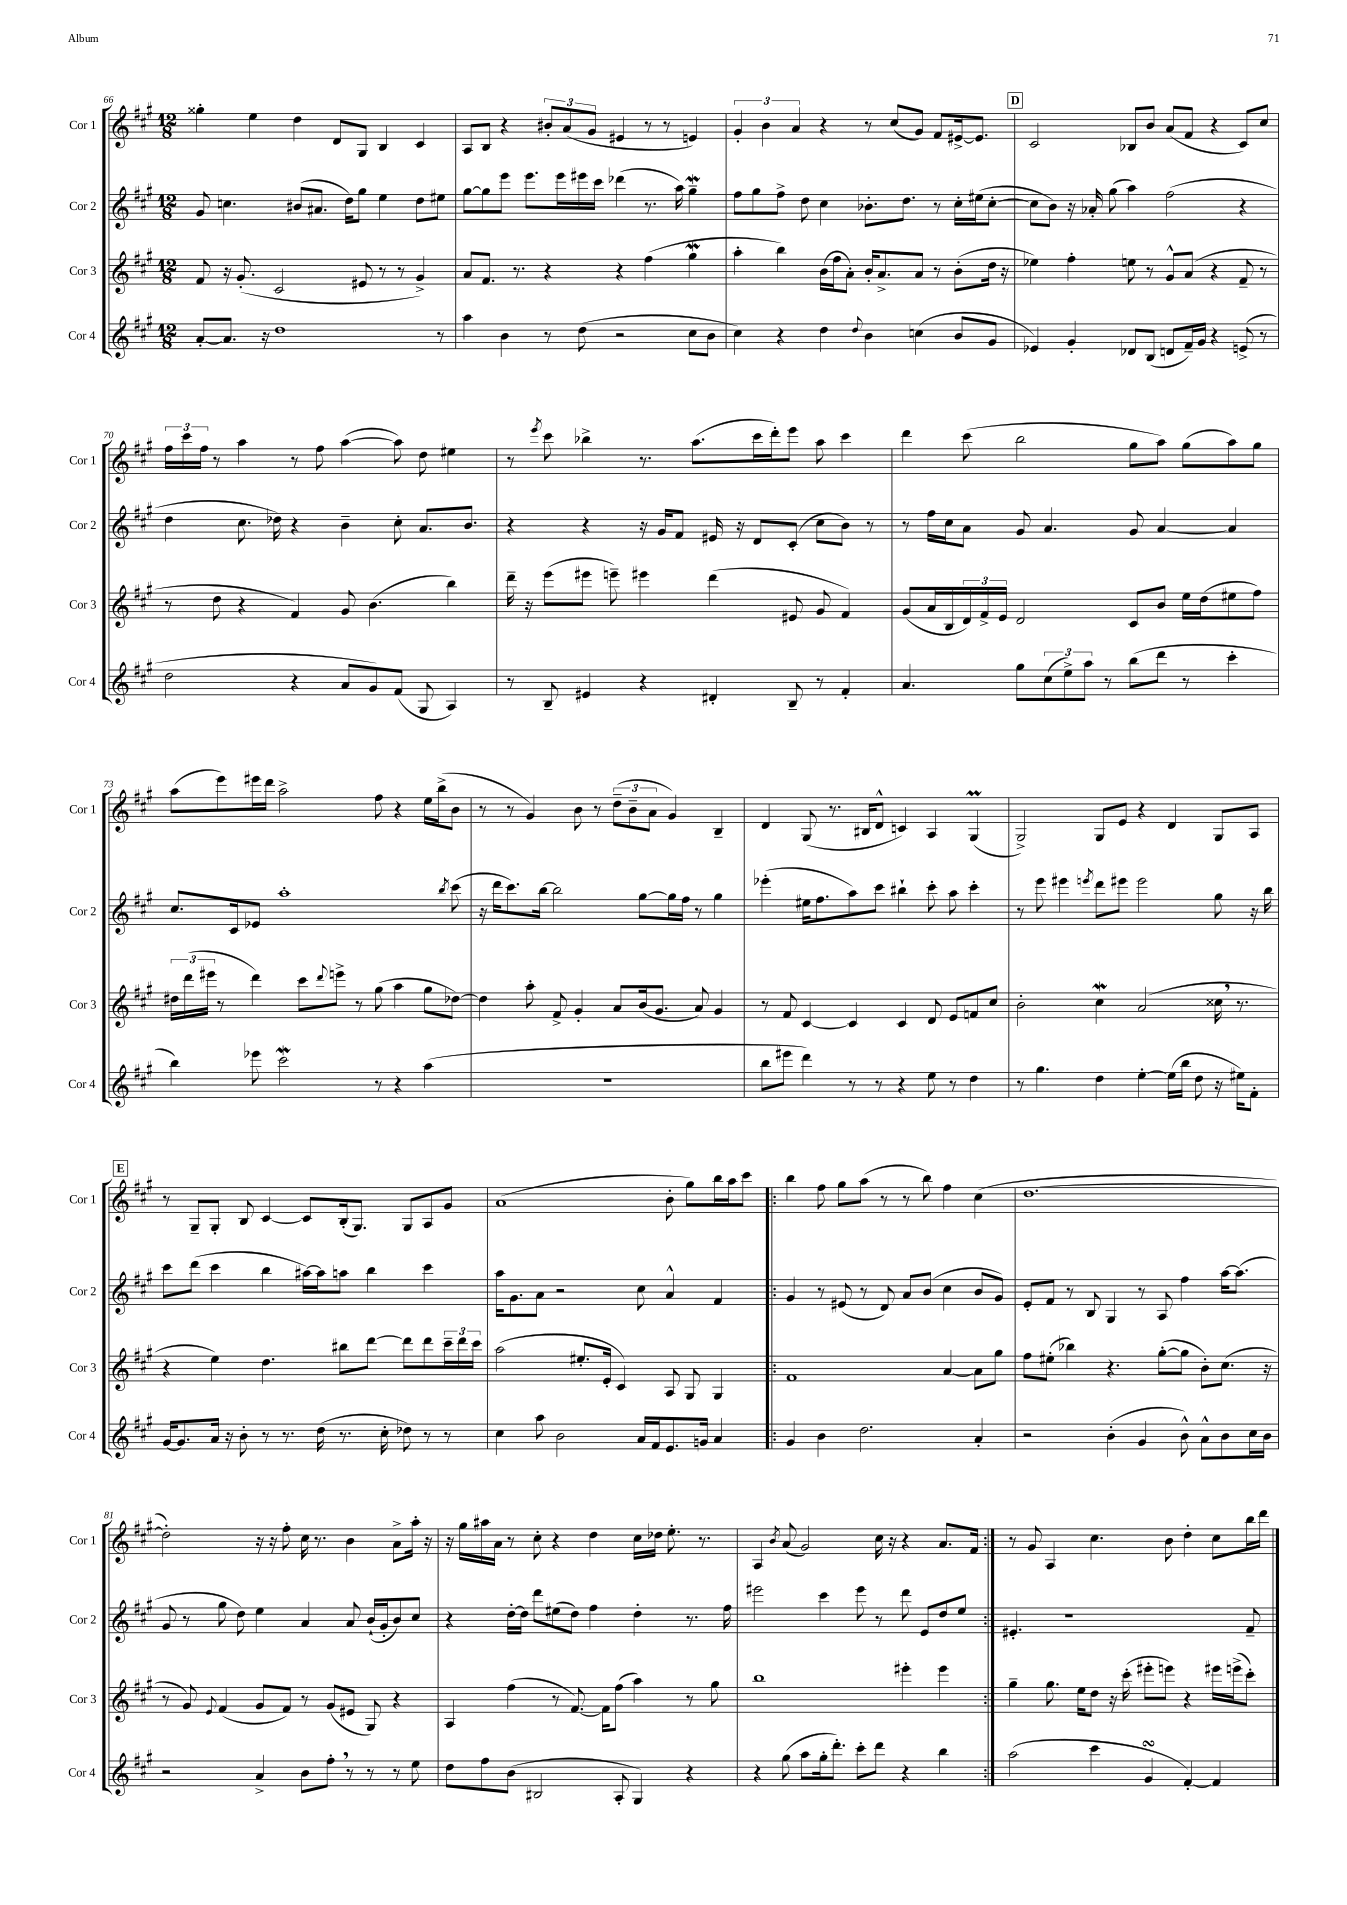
<<
\new StaffGroup <<
\new Staff = "s0" \with { instrumentName = "Cor 1" shortInstrumentName = "Cor 1" } {
    \clef treble \key a \major \numericTimeSignature \time 12/8
    gisis''4-. e''4 d''4 d'8 gis8 b4 cis'4 |
    a8 b8 r4 \tuplet 3/2 { bis'8-. a'8( gis'8 } eis'4 r8 r8 e'4) |
    \tuplet 3/2 { gis'4-. b'4 a'4 } r4 r8 cis''8( gis'8) fis'8 eis'16~-> eis'8. |
    \mark \markup { \box "D" } cis'2 bes8 b'8 a'8( fis'8 r4 cis'8) cis''8 |
    \tuplet 3/2 { fis''16 cis'''16 fis''16 } r8 a''4 r8 fis''8 a''4~( a''8) d''8 eis''4 |
    r8 \acciaccatura { e'''8 } cis'''8 bes''4-> r8. a''8.( cis'''16 d'''16-.) e'''8 a''8 cis'''4 |
    d'''4 cis'''8( b''2 gis''8 a''8) gis''8( a''8) gis''8 |
    a''8( e'''8) eis'''16 d'''16 a''2-> fis''8 r4 e''16 b''16->( b'8 |
    r8 r8 gis'4) b'8 r8 \tuplet 3/2 { d''8--( b'8-- a'8 } gis'4) b4-- |
    d'4 gis8( r8. bis16 d'8-^ c'4) a4 gis4\prall( |
    gis2->) gis8 e'8 r4 d'4 gis8 a8 |
    \mark \markup { \box "E" } r8 gis8-- gis8-. b8 cis'4~ cis'8 b16-.( gis8.) gis8 a8 gis'8 |
    a'1( b'8-. gis''8) b''16 a''16 cis'''8 |
    \repeat volta 2 { b''4 fis''8 gis''8 a''8( r8 r8 b''8) fis''4 cis''4( |
    d''1.~ |
    d''2-.) r16 r16 fis''8-. cis''16 r8. b'4 a'8-> a''16-. r16 |
    r16 gis''16 ais''16 a'16 r8 cis''8-. r4 d''4 cis''16 des''16 e''8.-. r8. |
    a4 \acciaccatura { b'8 } a'8( gis'2) cis''16 r16 r4 a'8. fis'16 | }
    r8 gis'8 a4 cis''4. b'8 d''4-. cis''8 b''16 d'''16 \bar "|." |
}
\new Staff = "s1" \with { instrumentName = "Cor 2" shortInstrumentName = "Cor 2" } {
    \clef treble \key a \major \numericTimeSignature \time 12/8
    gis'8 c''4. bis'8( ais'8. d''16) gis''8 e''4 d''8 eis''8 |
    gis''8~ gis''8 e'''8 e'''8. e'''16 eis'''16 cis'''16 des'''4( r8. a''16) gis''4--\mordent |
    fis''8 gis''8 fis''8-> d''8 cis''4 bes'8.-. d''8. r8 cis''16-. eis''16( cis''8~-. |
    \mark \markup { \box "D" } cis''8 b'8) r16 aes'16-. gis''8( a''4) fis''2( r4 |
    d''4 cis''8. des''16) r4 b'4-- cis''8-. a'8. b'8. |
    r4 r4 r16 gis'16 fis'8 eis'16 r16 d'8 cis'8-.( cis''8 b'8) r8 |
    r8 fis''16 cis''16 a'8 gis'8 a'4. gis'8 a'4~ a'4 |
    cis''8. cis'16 ees'8 a''1-. \acciaccatura { b''8 } cis'''8( |
    r16 d'''16 cis'''8.) b''16~ b''2 gis''8~ gis''16 fis''16 r8 gis''4 |
    ees'''4-.( eis''16 fis''8. a''8) cis'''8 bis''4-! cis'''8-. a''8 cis'''4-. |
    r8 e'''8 eis'''4 \acciaccatura { e'''8 } d'''8 eis'''8 eis'''2 gis''8 r16 b''16 |
    \mark \markup { \box "E" } cis'''8 d'''8( cis'''4 b''4 ais''16~) ais''16 a''8 b''4 cis'''4 |
    a''16 gis'8. a'8 r2 cis''8 a'4-^ fis'4 |
    \repeat volta 2 { gis'4 r8 eis'8( r8 d'8) a'8 b'8( cis''4 b'8 gis'8) |
    e'8-. fis'8 r8 b8 gis4 r8 a8 fis''4 a''16~ a''8.( |
    gis'8 r8 gis''8 d''8) e''4 a'4 a'8 b'16-!( gis'16-. b'8) cis''8 |
    r4 d''16~-. d''16 d'''8 eis''8( d''8) fis''4 d''4-. r8. fis''16 |
    eis'''2 cis'''4 eis'''8 r8 d'''8 e'8 d''8 e''8 | }
    eis'4.-. r1 fis'8-- \bar "|." |
}
\new Staff = "s2" \with { instrumentName = "Cor 3" shortInstrumentName = "Cor 3" } {
    \clef treble \key a \major \numericTimeSignature \time 12/8
    fis'8 r16 gis'8.-.( cis'2 eis'8 r8 r8 gis'4->) |
    a'8 fis'8. r8. r4 r4 fis''4( gis''4\mordent |
    a''4-. b''4) b'16( fis''16 a'8-.) b'16-. a'8.-> a'8 r8 b'8-.( d''16 r16 |
    \mark \markup { \box "D" } ees''4) fis''4-. e''8 r8 gis'8-^ a'8( r4 fis'8-- r8 |
    r8 d''8 r4 fis'4) gis'8 b'4.( b''4) |
    d'''16-- r16 e'''8( eis'''8 e'''8--) eis'''4 d'''4( eis'8 gis'8 fis'4) |
    gis'8( a'16 b16 \tuplet 3/2 { d'16) fis'16-> e'16 } d'2 cis'8 b'8 e''16 d''16( eis''8 fis''8) |
    \tuplet 3/2 { dis''16 d'''16( eis'''16 } r8 d'''4) cis'''8 \appoggiatura { d'''8 } e'''8-> r8 gis''8( a''4 gis''8 des''8~) |
    des''4 a''8-. fis'8-> gis'4-. a'8 b'16( gis'8. a'8) gis'4 |
    r8 fis'8 cis'4~ cis'4 cis'4 d'8 e'8 f'8 cis''8 |
    b'2-. cis''4\mordent a'2( cisis''16 \breathe r8. |
    \mark \markup { \box "E" } r4 e''4) d''4. bis''8 d'''8~ d'''8 d'''8 \tuplet 3/2 { cis'''16-- d'''16 cis'''16 } |
    a''2( eis''8.-. e'16-. cis'4) a8 gis8 gis4 |
    \repeat volta 2 { fis'1 a'4~ a'8 gis''8 |
    fis''8 eis''8-.( bes''4) r4. gis''8~-.( gis''8 b'8-.) cis''8.( r16 |
    r8 gis'8) \appoggiatura { e'8 } fis'4( gis'8 fis'8) r8 gis'8( eis'8 gis8) r4 |
    a4 fis''4( r8 fis'8.~) fis'16 fis''8( a''4) r8 gis''8 |
    b''1 eis'''4-. eis'''4 | }
    gis''4-- gis''8. e''16 d''8 r16 cis'''16-.( eis'''8-. e'''8) r4 eis'''16 e'''16->( cis'''8-.) \bar "|." |
}
\new Staff = "s3" \with { instrumentName = "Cor 4" shortInstrumentName = "Cor 4" } {
    \clef treble \key a \major \numericTimeSignature \time 12/8
    a'8~-. a'8. r16 d''1 r8 |
    a''4 b'4 r8 d''8( r2 cis''8 b'8 |
    cis''4) r4 d''4 \appoggiatura { d''8 } b'4 c''4( b'8 gis'8 |
    \mark \markup { \box "D" } ees'4) gis'4-. des'8 b8( d'8 fis'16--) gis'16 r4 e'8->( r8 |
    d''2 r4 a'8 gis'8) fis'8( gis8 a4) |
    r8 b8-- eis'4 r4 dis'4-. b8-- r8 fis'4-. |
    a'4. gis''8 \tuplet 3/2 { cis''8( e''8->) a''8 } r8 b''8( d'''8 r8 cis'''4-. |
    b''4) ees'''8 cis'''2\mordent r8 r4 a''4( |
    R1. |
    b''8 eis'''8 d'''4) r8 r8 r4 e''8 r8 d''4 |
    r8 gis''4. d''4 e''4~-. e''16( b''16 d''8 r16 eis''16) fis'8-. |
    \mark \markup { \box "E" } gis'16~ gis'8. a'16 r16 b'8-. r8 r8. d''16( r8. cis''16-. des''8) r8 r8 |
    cis''4 a''8 b'2 a'16 fis'16 e'8. g'16 a'4 |
    \repeat volta 2 { gis'4 b'4 d''2. a'4-. |
    r2 b'4-.( gis'4 b'8-^) a'8-^ b'8 cis''16 b'16 |
    r2 a'4-> b'8 fis''8-. \breathe r8 r8 r8 e''8 |
    d''8 fis''8 b'8( bis2 a8-. gis4) r4 |
    r4 gis''8( a''8 gis''16-. d'''8.-.) cis'''8-. d'''8 r4 b''4 | }
    a''2( cis'''4 gis'4\turn fis'4~-.) fis'4 \bar "|." |
}
>>
>>
\layout { \context { \Score currentBarNumber = #66 } }
